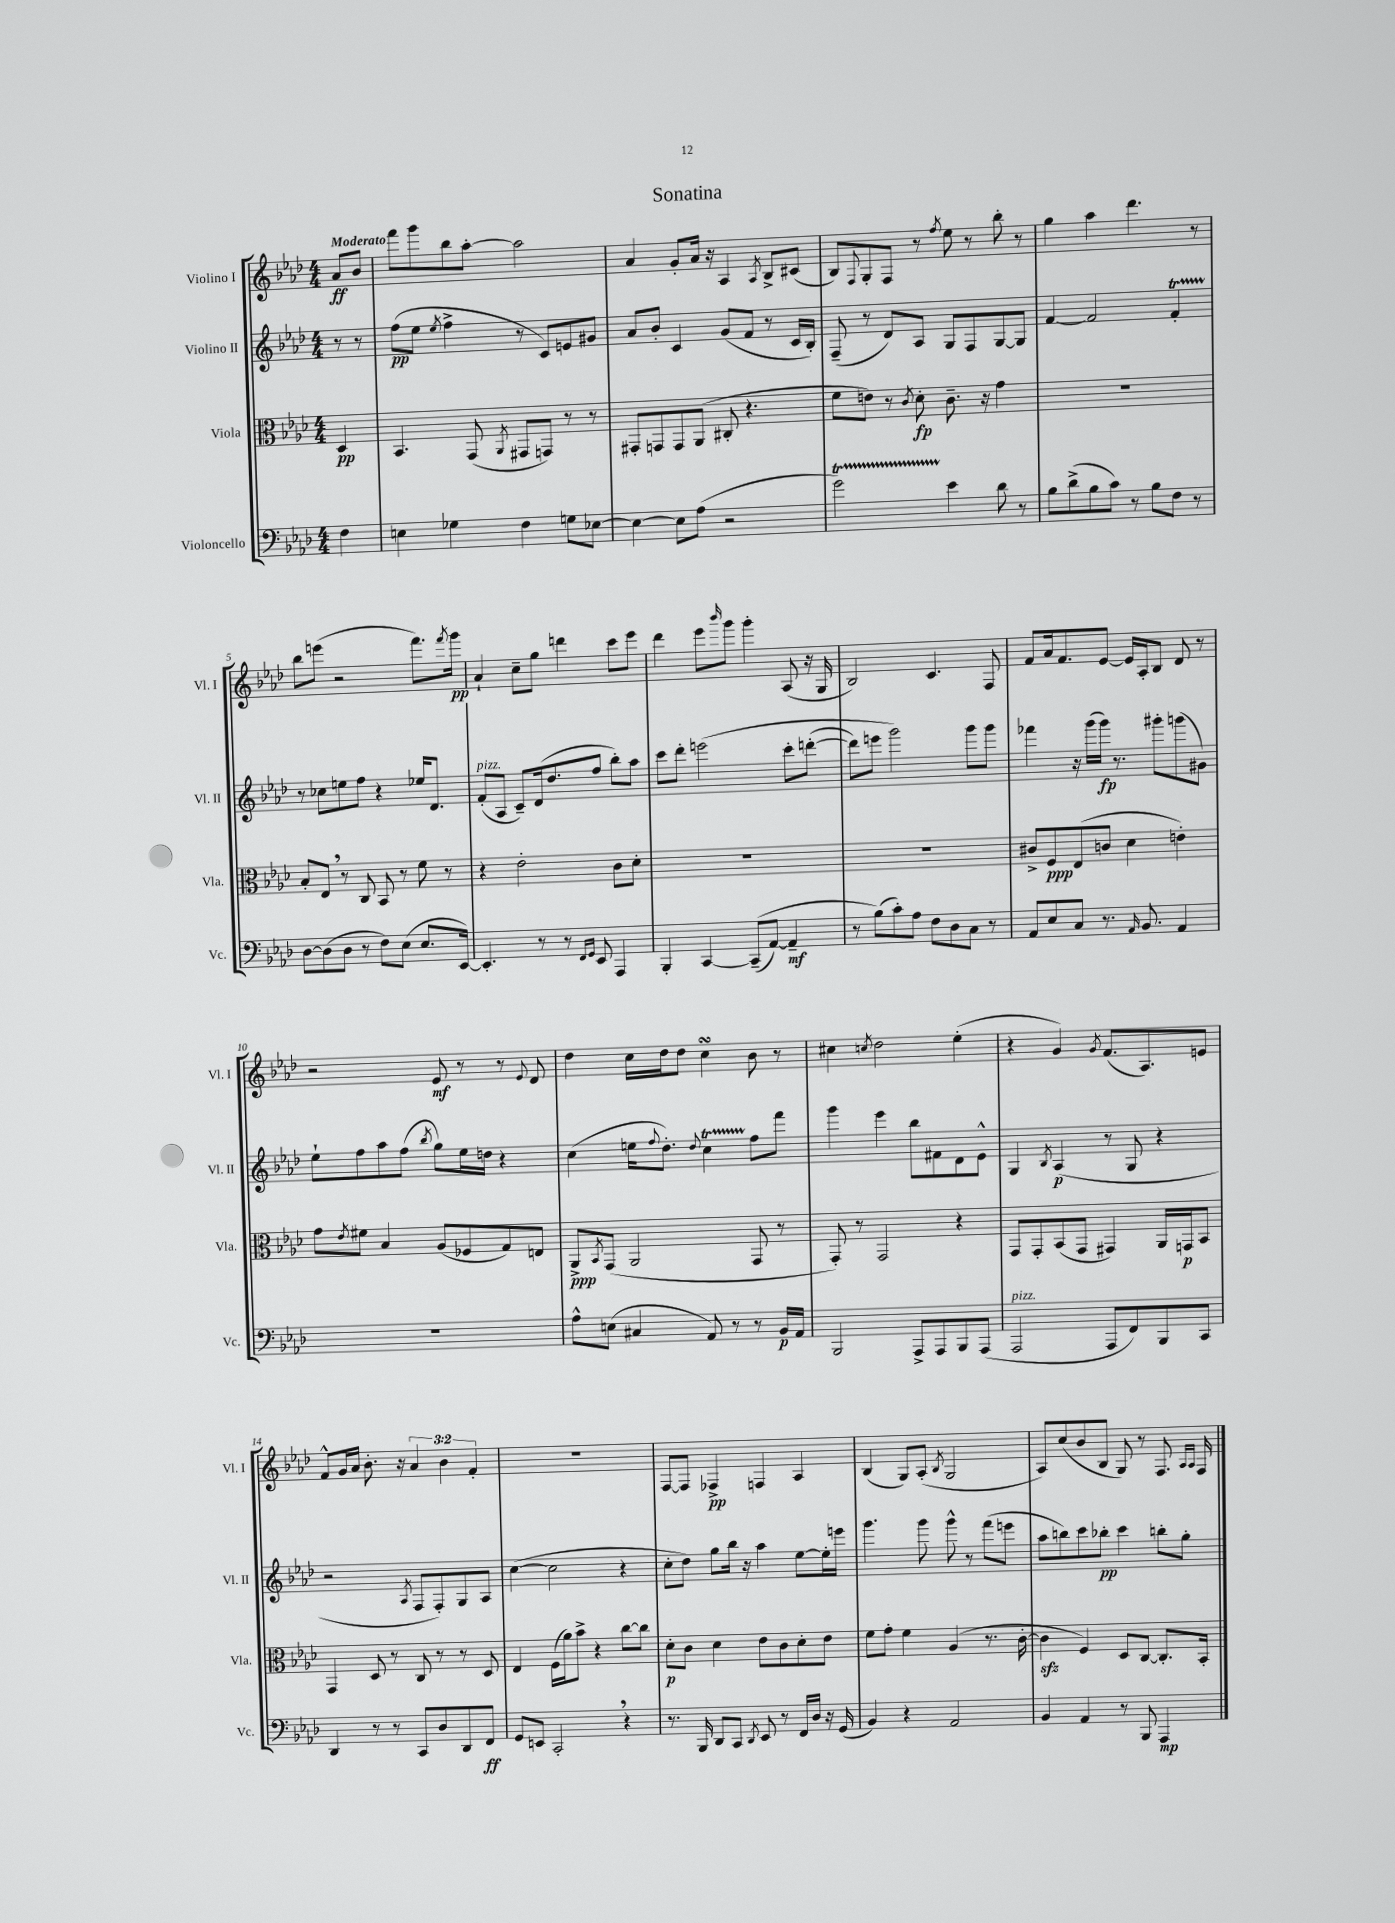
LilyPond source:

\header { title = "Sonatina" }
<<
\new StaffGroup <<
\new Staff = "s0" \with { instrumentName = "Violino I" shortInstrumentName = "Vl. I" } {
    \clef treble \key aes \major \numericTimeSignature \time 4/4 \override Staff.TupletNumber.text = #tuplet-number::calc-fraction-text \partial 4 \tempo "Moderato"
    aes'8\ff bes'8 |
    f'''8 g'''8 bes''8 aes''8~-. aes''2 |
    aes'4 g'8-. aes'16 r16 aes4 \acciaccatura { aes8 } bes8-> cis'8( |
    bes8) \appoggiatura { f8 } g8-. f8 r8 \acciaccatura { f''8 } ees''8 r8 bes''8-. r8 |
    g''4 aes''4 des'''4. r8 |
    bes''8 e'''8( r2 f'''8.) \acciaccatura { f'''8 } g'''16\pp |
    aes'4-! c''8-- g''8 d'''4 c'''8 ees'''8 |
    des'''4 ees'''8 \grace { bes'''16 } g'''8 g'''4-. aes8( r16 g16 |
    bes2) c'4. f8 |
    f'8 aes'16 f'8. ees'8~ ees'16 aes16-. bes8 des'8 r8 |
    r2 ees'8\mf r8 r8 \appoggiatura { ees'8 } des'8 |
    des''4 c''16 des''16 des''8 c''4\turn bes'8 r8 |
    cis''4 \acciaccatura { c''8 } des''2 ees''4-.( |
    r4 g'4) \acciaccatura { g'8 } f'8.( aes8.) e'8 |
    f'8-^ g'16 aes'16 bes'8.-. r16 \tuplet 3/2 { aes'4 bes'4 f'4-. } |
    R1 |
    f8~ f8 fes4->\pp f4 aes4 |
    bes4( g8) aes8-.( \acciaccatura { bes8 } g2 |
    aes8) c''8( bes'8 bes8 g8) r8 f8. \grace { aes16 aes16 } f16 \bar "|." |
}
\new Staff = "s1" \with { instrumentName = "Violino II" shortInstrumentName = "Vl. II" } {
    \clef treble \key aes \major \numericTimeSignature \time 4/4 \partial 4
    r8 r8 |
    f''8\pp( ees''8 \acciaccatura { ees''8 } f''4-> r8 c'8) e'8 gis'8 |
    aes'8 bes'8-. c'4 g'8( f'8 r8 c'16 bes16-.) |
    f8--( r8 des'8) aes8 g8 f8 g8~ g8 |
    f'4~ f'2 f'4-.\startTrillSpan |
    r8\stopTrillSpan ces''8 e''8 f''8 r4 ees''16 des'8. |
    f'8-.^\markup { \italic "pizz." }( aes8 c'8--) des'16( des''8. f''8 bes''8-.) aes''8 |
    c'''8 des'''8-. e'''2\( c'''8-. d'''8~-.( |
    d'''8) e'''8 g'''2\) g'''8 g'''8 |
    fes'''4 r16 g'''16( g'''16\fp) r8. gis'''8-. g'''8( gis'8) |
    ees''8-! f''8 aes''8 f''8( \acciaccatura { bes''8 } g''8) ees''16 d''16 r4 |
    c''4( e''16 \appoggiatura { f''8 } des''8.-.) \appoggiatura { des''8 } c''4\startTrillSpan f''8\stopTrillSpan f'''8 |
    g'''4 ees'''4 bes''8 fis'8 des'8 ees'8-^ |
    g4 \acciaccatura { bes8 } aes4\p( r8 g8 r4 |
    r2 \acciaccatura { aes8 } f8 f8-.) g8 aes8 |
    c''4~( c''2 r4 |
    c''8-. des''8) g''8 bes''16 r16 aes''4 ees''8~ ees''16-. e'''16 |
    g'''4. g'''8 g'''8-^ r8 f'''8( e'''8 |
    aes''8 b''8) c'''8 bes''8-.\pp c'''4 b''8-. g''8-. \bar "|." |
}
\new Staff = "s2" \with { instrumentName = "Viola" shortInstrumentName = "Vla." } {
    \clef alto \key aes \major \numericTimeSignature \time 4/4 \partial 4
    des4\pp |
    bes,4. g,8( \acciaccatura { aes,8 } gis,8 g,8) r8 r8 |
    gis,8-. g,8 g,8 aes,8( cis8-. r4. |
    f'8 e'8) r8 \acciaccatura { c'8 } des'8-.\fp c'8.-- r16 g'4 |
    R1 |
    bes8-. ees8 \breathe r8 c8 bes,8 r8 f'8 r8 |
    r4 ees'2-. c'8 des'8-. |
    R1 |
    R1 |
    cis'8-> f8\ppp ees8( c'8 des'4 e'4-.) |
    g'8 \acciaccatura { ees'8 } fis'8 bes4 aes8( fes8 g8) e8 |
    aes,8->\ppp \acciaccatura { bes,8 } g,8( aes,2 g,8 r8 |
    g,8-.) r8 g,2 r4 |
    g,8 g,8-. bes,8( g,8 gis,4) aes,16 g,16\p bes,8 |
    g,4 des8 r8 c8 r8 r8 des8 |
    ees4 f16( aes'16) bes'8-> r4 c''8~ c''8 |
    des'8-.\p c'8 des'4 ees'8 c'8 des'8-. ees'8 |
    f'8 g'8-. f'4 aes4( r8. c'16~-. |
    c'4\sfz f4) des8 c8~ c8.-. bes,16-. \bar "|." |
}
\new Staff = "s3" \with { instrumentName = "Violoncello" shortInstrumentName = "Vc." } {
    \clef bass \key aes \major \numericTimeSignature \time 4/4 \partial 4
    f4 |
    e4 ges4 f4 g8 ees8~ |
    ees4~ ees8 aes8( r2 |
    g'2\startTrillSpan) ees'4\stopTrillSpan des'8 r8 |
    bes8 des'8->( bes8 c'8) r8 bes8 f8 r8 |
    des8~ des8( des8 r8 f8) ees8( ees8. ees,16~) |
    ees,4.-. r8 r8 \grace { f,16 g,16 } ees,8 aes,,4 |
    bes,,4-. c,4~ c,8--(\( aes,8~) aes,4--\mf |
    r8 bes8(\) c'8-.) aes8 f8 des8 c8 r8 |
    aes,8 ees8 c8 r8. \grace { aes,16 } bes,8. aes,4 |
    R1 |
    aes8-^ e8( cis4 aes,8) r8 r8 bes,16\p aes,16 |
    bes,,2 aes,,8-> aes,,8 bes,,8 aes,,8( |
    aes,,2^\markup { \italic "pizz." } aes,,8 f,8) bes,,8 c,8 |
    des,4 r8 r8 c,8 des8 des,8 f,8\ff |
    g,8 e,8 c,2-. \breathe r4 |
    r8. bes,,16 des,8 c,8 \acciaccatura { des,8 } ees,8 r8 f,16 des16 r16 g,16( |
    bes,4) r4 aes,2 |
    bes,4 aes,4 r8 bes,,8 aes,,4\mp \bar "|." |
}
>>
>>
